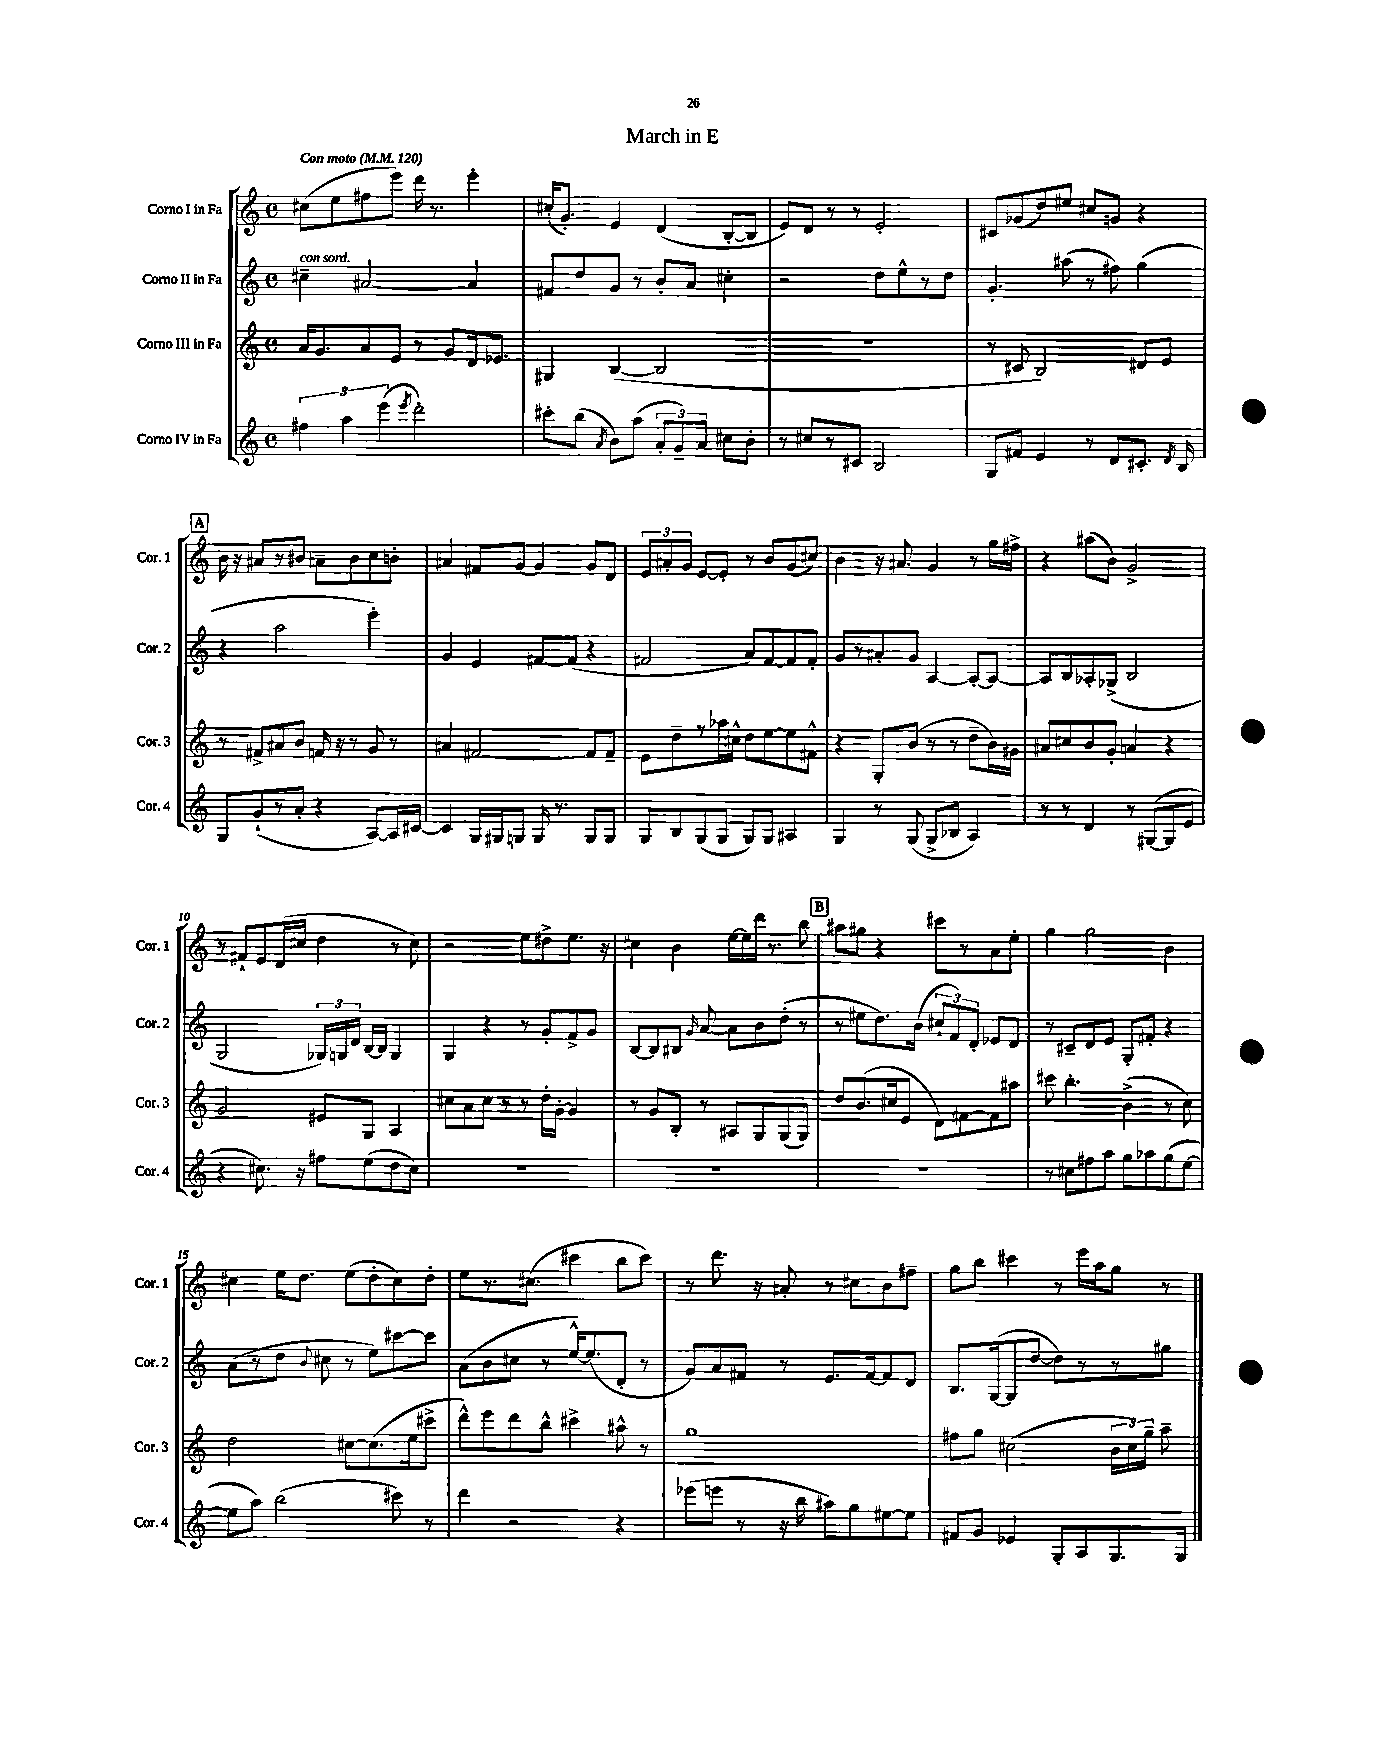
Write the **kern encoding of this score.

**kern	**kern	**kern	**kern
*staff4	*staff3	*staff2	*staff1
*clefG2	*clefG2	*clefG2	*clefG2
*k[]	*k[]	*k[]	*k[]
*M4/4	*M4/4	*M4/4	*M4/4
*met(c)	*met(c)	*met(c)	*met(c)
*MM120	*MM120	*MM120	*MM120
6ff#	16a	4cc#~	(8cc#
.	8.g	.	.
.	.	.	8ee
6aa	.	.	.
.	8a	[2a#	8ff#
(6eee	.	.	.
.	8e	.	8eee)
8qeee	.	.	.
2ddd')	8r	.	16ddd
.	.	.	8.r
.	8g	.	.
.	16d	4a#]	4eee'
.	8.e-	.	.
=	=	=	=
8ccc#'	4G#	8f#	(16cc#'
.	.	.	8.g')
(8bb	.	8dd	.
8qa	.	.	.
8b)	([4B	8g	4e
(8aa	.	8r	.
12a'	2B]	8b'	(4d
12g~)	.	.	.
.	.	8a	.
12a	.	.	.
8cc#	.	4cc#'	[8B'
8b'	.	.	8B]
=	=	=	=
8r	1r	2r	8e)
8cc#	.	.	8d
8r	.	.	8r
8c#	.	.	8r
2B	.	8dd	2e'
.	.	8ee^^	.
.	.	8r	.
.	.	8dd	.
=	=	=	=
8G	8r	4.g'	8c#
8f#	8c#	.	(8g-
4e	2B)	.	8dd)
.	.	(8aa#	8ee#
8r	.	8r	8cc#
8d	.	8ff#)	8g
8.c#'	8d#	(4gg	4r
.	8e	.	.
8qd	.	.	.
16B	.	.	.
=	=	=	=
8G	8r	4r	16b
.	.	.	16r
(8g`	8f#^	.	8a#
8r	8a#	2aa	8r
8a'	8b	.	8b#
4r	16f	.	8a~
.	16r	.	.
.	8r	.	8b#
[8A)	8g	4eee')	8cc
16A]	8r	.	8b'
[16c#	.	.	.
=	=	=	=
4c#]	4a#	4g	4a#
16G	[2f#	4e	8f#
16G#	.	.	.
8G	.	.	[8g
16G	.	[8f#	4g]
8.r	.	.	.
.	.	(8f#]	.
8G	8f#]	4r	8g
8G	8f#~	.	8d
=	=	=	=
8G	8e	2f#	12e
.	.	.	12a#'
8B	8dd~	.	.
.	.	.	12g
(8G	8r	.	[8e
8G	16aa-	.	8e']
.	16cc#^^	.	.
8G)	8dd	8a)	8r
8G	[8ee	[8f#	8b
4A#	8ee]	8f#]	(8g
.	8f#^^	8f#'	8cc#)
=	=	=	=
4G	4r	8g	4b
.	.	8r	.
8r	8G'	8a#'	16r
.	.	.	8.a#
(8G	(8b	8g	.
8G^	8r	[4A	4g
8B-	8r	.	.
4A)	8dd~	8A'_	8r
.	16b)	8A_	16gg
.	16g#	.	16ff#^
=	=	=	=
8r	8a#	8A]	4r
8r	8cc#	8B	.
4d	8b	8A-'	(8aa#
.	8g'	(8G-^	8b)
8r	4a	2B	2g^
([8G#	.	.	.
8G#]	4r	.	.
8e	.	.	.
=	=	=	=
4r	2g	2G	8r
.	.	.	8f#`
8.cc#)	.	.	8e
.	.	.	(16d
16r	.	.	16cc#
8ff#	8e#	24G-)	4dd
.	.	24G	.
.	.	24d	.
(8ee	8G	[16B	.
.	.	16B]	.
8dd	4A	4G	8r
8cc#)	.	.	8cc#)
=	=	=	=
1r	8cc#	4G	2r
.	8a	.	.
.	8cc#	4r	.
.	8r	.	.
.	8r	8r	8ee
.	16dd'	8g'	8dd#^
.	[16g'	.	.
.	4g]	8f^	8.ee
.	.	8g	.
.	.	.	16r
=	=	=	=
1r	8r	[8B	4cc#
.	8g	8B]	.
.	8B'	8B#	4b
.	.	16qqg	.
.	8r	[8a	.
.	8A#	8a]	[16ee
.	.	.	16ee]
.	8G	8b	16ddd
.	.	.	8.r
.	(8G	(8dd'	.
.	8G)	8r	8bb
=	=	=	=
1r	8dd	8r	8aa#
.	(8.b	8ee#	8gg#
.	.	8.dd)	4r
.	16cc#	.	.
.	8e	.	.
.	.	(16b	.
.	8d)	12cc#`	8ccc#
.	.	12f)	.
.	[8f#	.	8r
.	.	12d'	.
.	8f#]	8e-	8a
.	8aa#	8d	8ee'
=	=	=	=
8r	8ccc#	8r	4gg
8cc#	4.bb'	8c#~	.
8ff#	.	8d	2gg
8aa	.	8e	.
8gg	(4b^	8G'	.
8aa-	.	8f#'	.
(8gg	8r	4r	4b
[8ee	8cc)	.	.
=	=	=	=
8ee]	2dd	(8a	4cc#
8aa)	.	8r	.
(2bb	.	8dd	16ee
.	.	.	8.dd
.	.	8qqb	.
.	.	8cc#	.
.	[8cc#	8r	(8ee
.	(8.cc#]	8ee)	8dd'
8ccc#)	.	[8ccc#	8cc#)
.	16ee	.	.
8r	8ccc#^	8ccc#]	8dd'
=	=	=	=
4ddd	8ddd^^)	(8a	8ee
.	8eee	8b	8.r
2r	8ddd	8cc#	.
.	.	.	(8.cc#
.	8bb^^	8r	.
.	4ccc#^	[16ee^^)	4ccc#
.	.	(8.ee]	.
4r	8aa#^^	8d'	8bb
.	8r	8r	8ccc#)
=	=	=	=
(8eee-	1gg	8g)	8r
8eee	.	8a	8.ddd
8r	.	8f#	.
.	.	.	16r
16r	.	8r	8a#'
16bb	.	.	.
8aa#)	.	8.e	8r
8gg	.	.	8cc#
.	.	[16f#	.
[8ee#	.	8f#]	8b
8ee#]	.	8d	8ff#~
=	=	=	=
8f#	8ff#	8.B	8gg
8g	8gg	.	8bb
.	.	([16G	.
4e-	(2cc#	8G]	4ccc#
.	.	[8dd	.
8G'	.	8dd])	8r
8A	.	8r	16eee
.	.	.	16aa
8.G	24b	8r	8gg
.	24cc#)	.	.
.	24gg~	.	.
.	8aa~	8gg#	8r
16G	.	.	.
==	==	==	==
*-	*-	*-	*-
